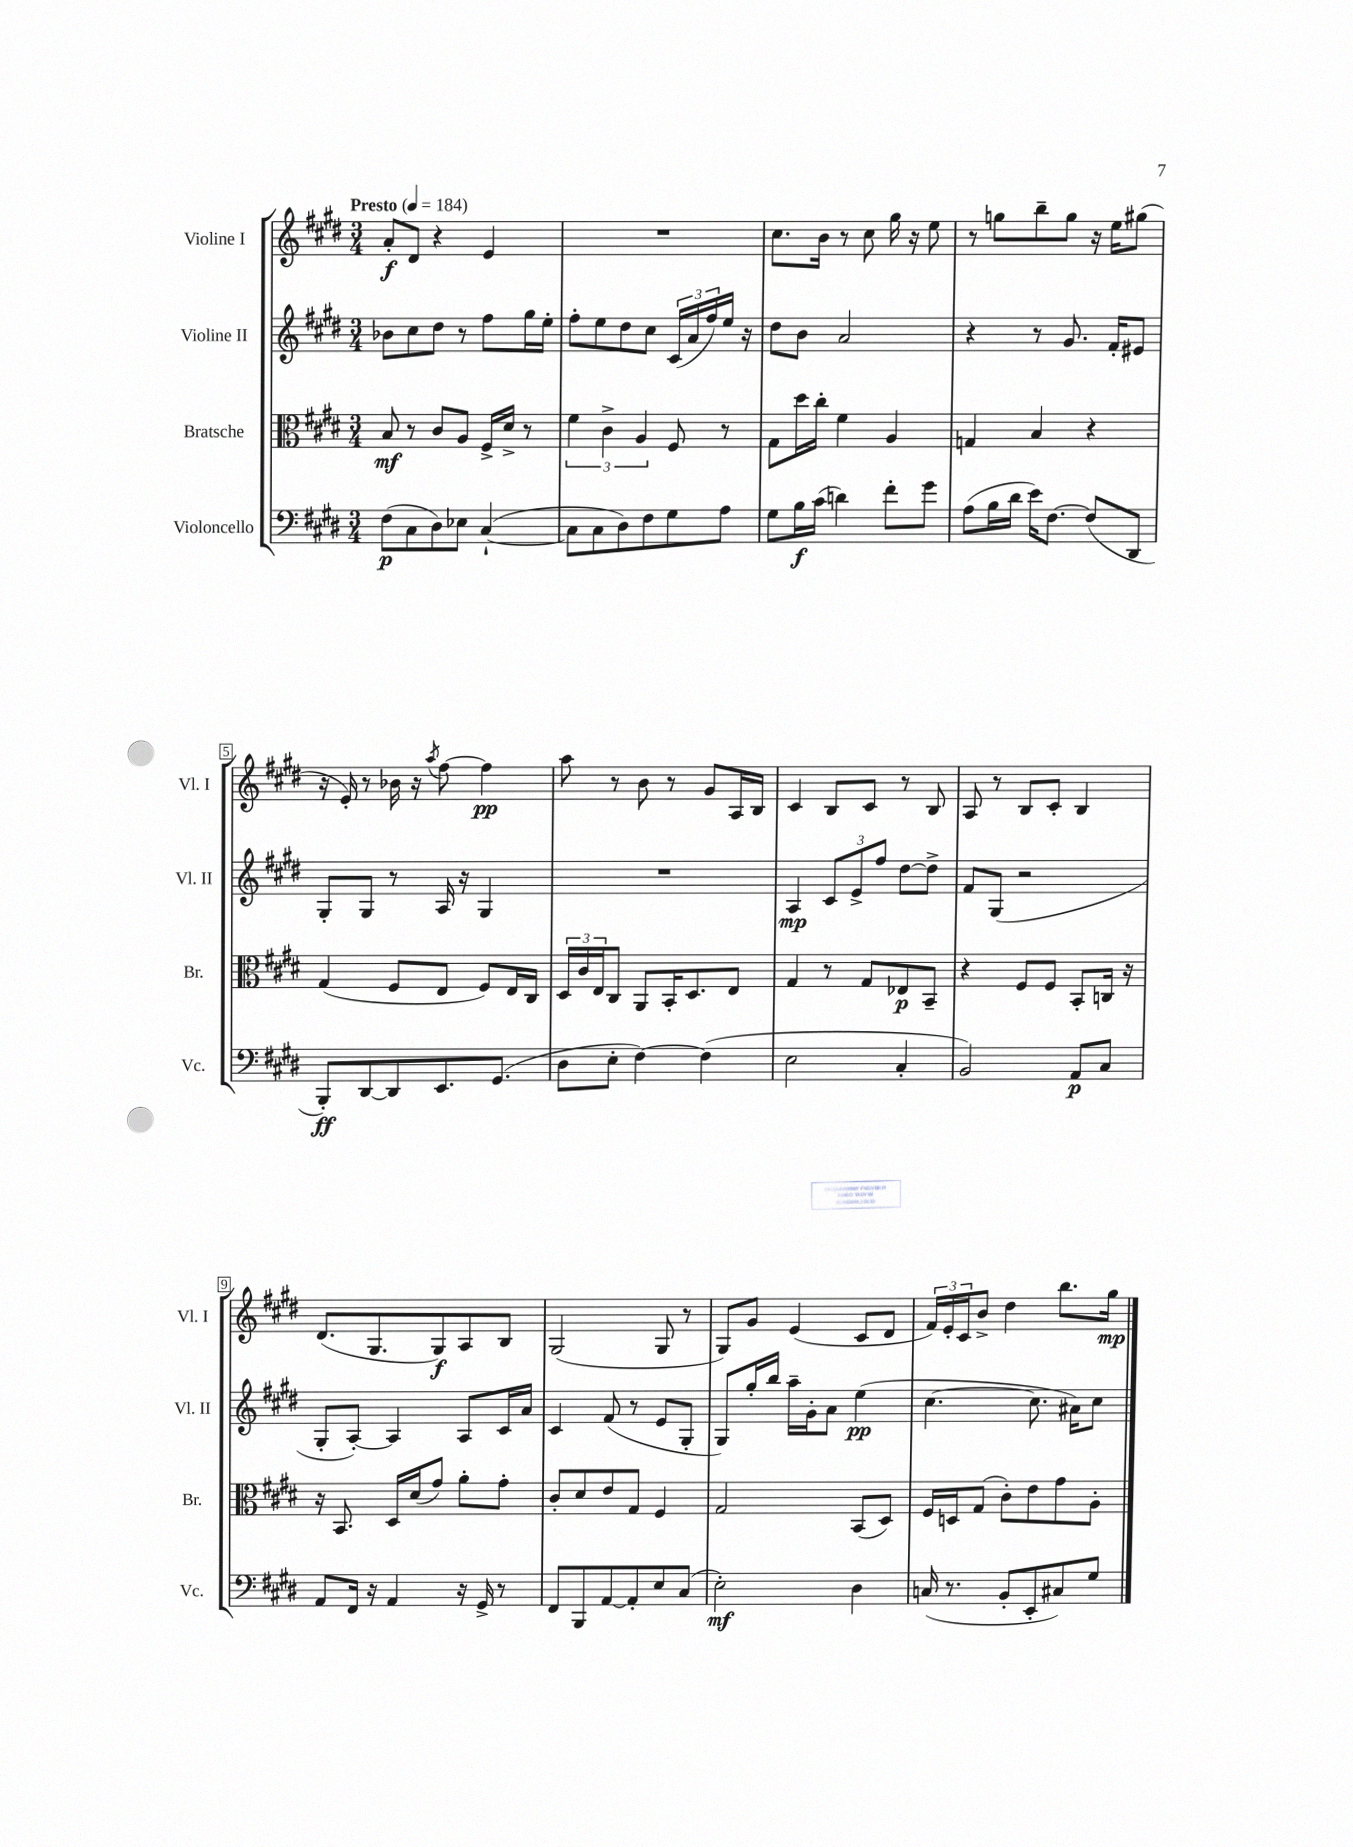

**kern	**kern	**kern	**kern
*staff4	*staff3	*staff2	*staff1
*clefF4	*clefC3	*clefG2	*clefG2
*k[f#c#g#d#]	*k[f#c#g#d#]	*k[f#c#g#d#]	*k[f#c#g#d#]
*M3/4	*M3/4	*M3/4	*M3/4
*MM184	*MM184	*MM184	*MM184
(8F#	8B	8b-	8a'
8C#	8r	8cc#	8d#
8D#)	8c#	8dd#	4r
8E-	8A	8r	.
([4C#`	16F#^	8ff#	4e
.	16d#^	.	.
.	8r	16gg#	.
.	.	16ee'	.
=	=	=	=
8C#]	6f#	8ff#'	2.r
8C#	.	8ee	.
.	6c#^	.	.
8D#)	.	8dd#	.
.	6A	.	.
8F#	.	8cc#	.
8G#	8F#	(24c#	.
.	.	24a	.
.	.	24ff#)	.
8A	8r	16ee	.
.	.	16r	.
=	=	=	=
8G#	8G#	8dd#	8.cc#
16B	16dd#	8b	.
(16c#	16cc#'	.	16b
4d)	4f#	2a	8r
.	.	.	8cc#
8f#'	4A	.	16gg#
.	.	.	16r
8g#	.	.	8ee
=	=	=	=
(8A	4G	4r	8r
16B	.	.	8gg
16d#	.	.	.
16e)	4B	8r	8bb~
[8.F#	.	.	.
.	.	8.g#	8gg
(8F#]	4r	.	16r
.	.	16f#'	16ee
8DD#	.	8e#	(8gg#
=	=	=	=
8BBB')	(4G#	8G#'	16r
.	.	.	16e')
[8DD#	.	8G#	8r
8DD#]	8F#	8r	16b-
.	.	.	16r
.	.	.	8qaa
8.EE	8E	16A	[8ff#
.	.	16r	.
.	8F#)	4G#	4ff#]
(8.GG#	.	.	.
.	16E	.	.
.	16C#	.	.
=	=	=	=
8D#	24D#	2.r	8aa
.	24c#	.	.
.	24E	.	.
8E'	8C#	.	8r
[4F#)	8AA	.	8b
.	16BB'	.	8r
.	8.D#	.	.
(4F#]	.	.	8g#
.	8E	.	16A
.	.	.	16B
=	=	=	=
2E	4G#	4A	4c#
.	8r	12c#	8B
.	.	12e^	.
.	8G#	.	8c#
.	.	12ff#	.
4C#'	8E-	[8dd#	8r
.	8BB~	8dd#^]	8B
=	=	=	=
2BB)	4r	8f#	8A
.	.	(8G#	8r
.	8F#	2r	8B
.	8F#	.	8c#'
8AA	8BB'	.	4B
8C#	16C	.	.
.	16r	.	.
=	=	=	=
8AA	16r	8G#'	(8.d#
.	8.BB	.	.
16FF#	.	[8A')	.
16r	.	.	8.G#
4AA	16D#	4A]	.
.	(16d#	.	.
.	8g#)	.	8G#)
16r	8a'	8A	8A
16GG#^	.	.	.
8r	8g#'	16c#	8B
.	.	16a	.
=	=	=	=
8FF#	8c#'	4c#	(2G#
8BBB	8d#	.	.
[8AA	8e	(8f#	.
8AA']	8G#	8r	.
8E	4F#	8e	8G#
(8C#	.	8G#'	8r
=	=	=	=
2E')	2G#	8G#)	8G#)
.	.	16gg#'	8g#
.	.	16bb	.
.	.	16aa~	(4e
.	.	16g#'	.
.	.	8a	.
4D#	(8BB	(4ee	8c#
.	8D#)	.	8d#
=	=	=	=
(16C	16F#	[4.cc#	24f#)
.	.	.	24e'
8.r	16D	.	.
.	.	.	24c#
.	(8G#	.	8b^
8BB'	8c#')	.	4dd#
8EE'	8e	8.cc#]	.
8C#)	8g#	.	8.bb
.	.	16a#)	.
8G#	8A'	8cc#	.
.	.	.	16gg#
==	==	==	==
*-	*-	*-	*-
